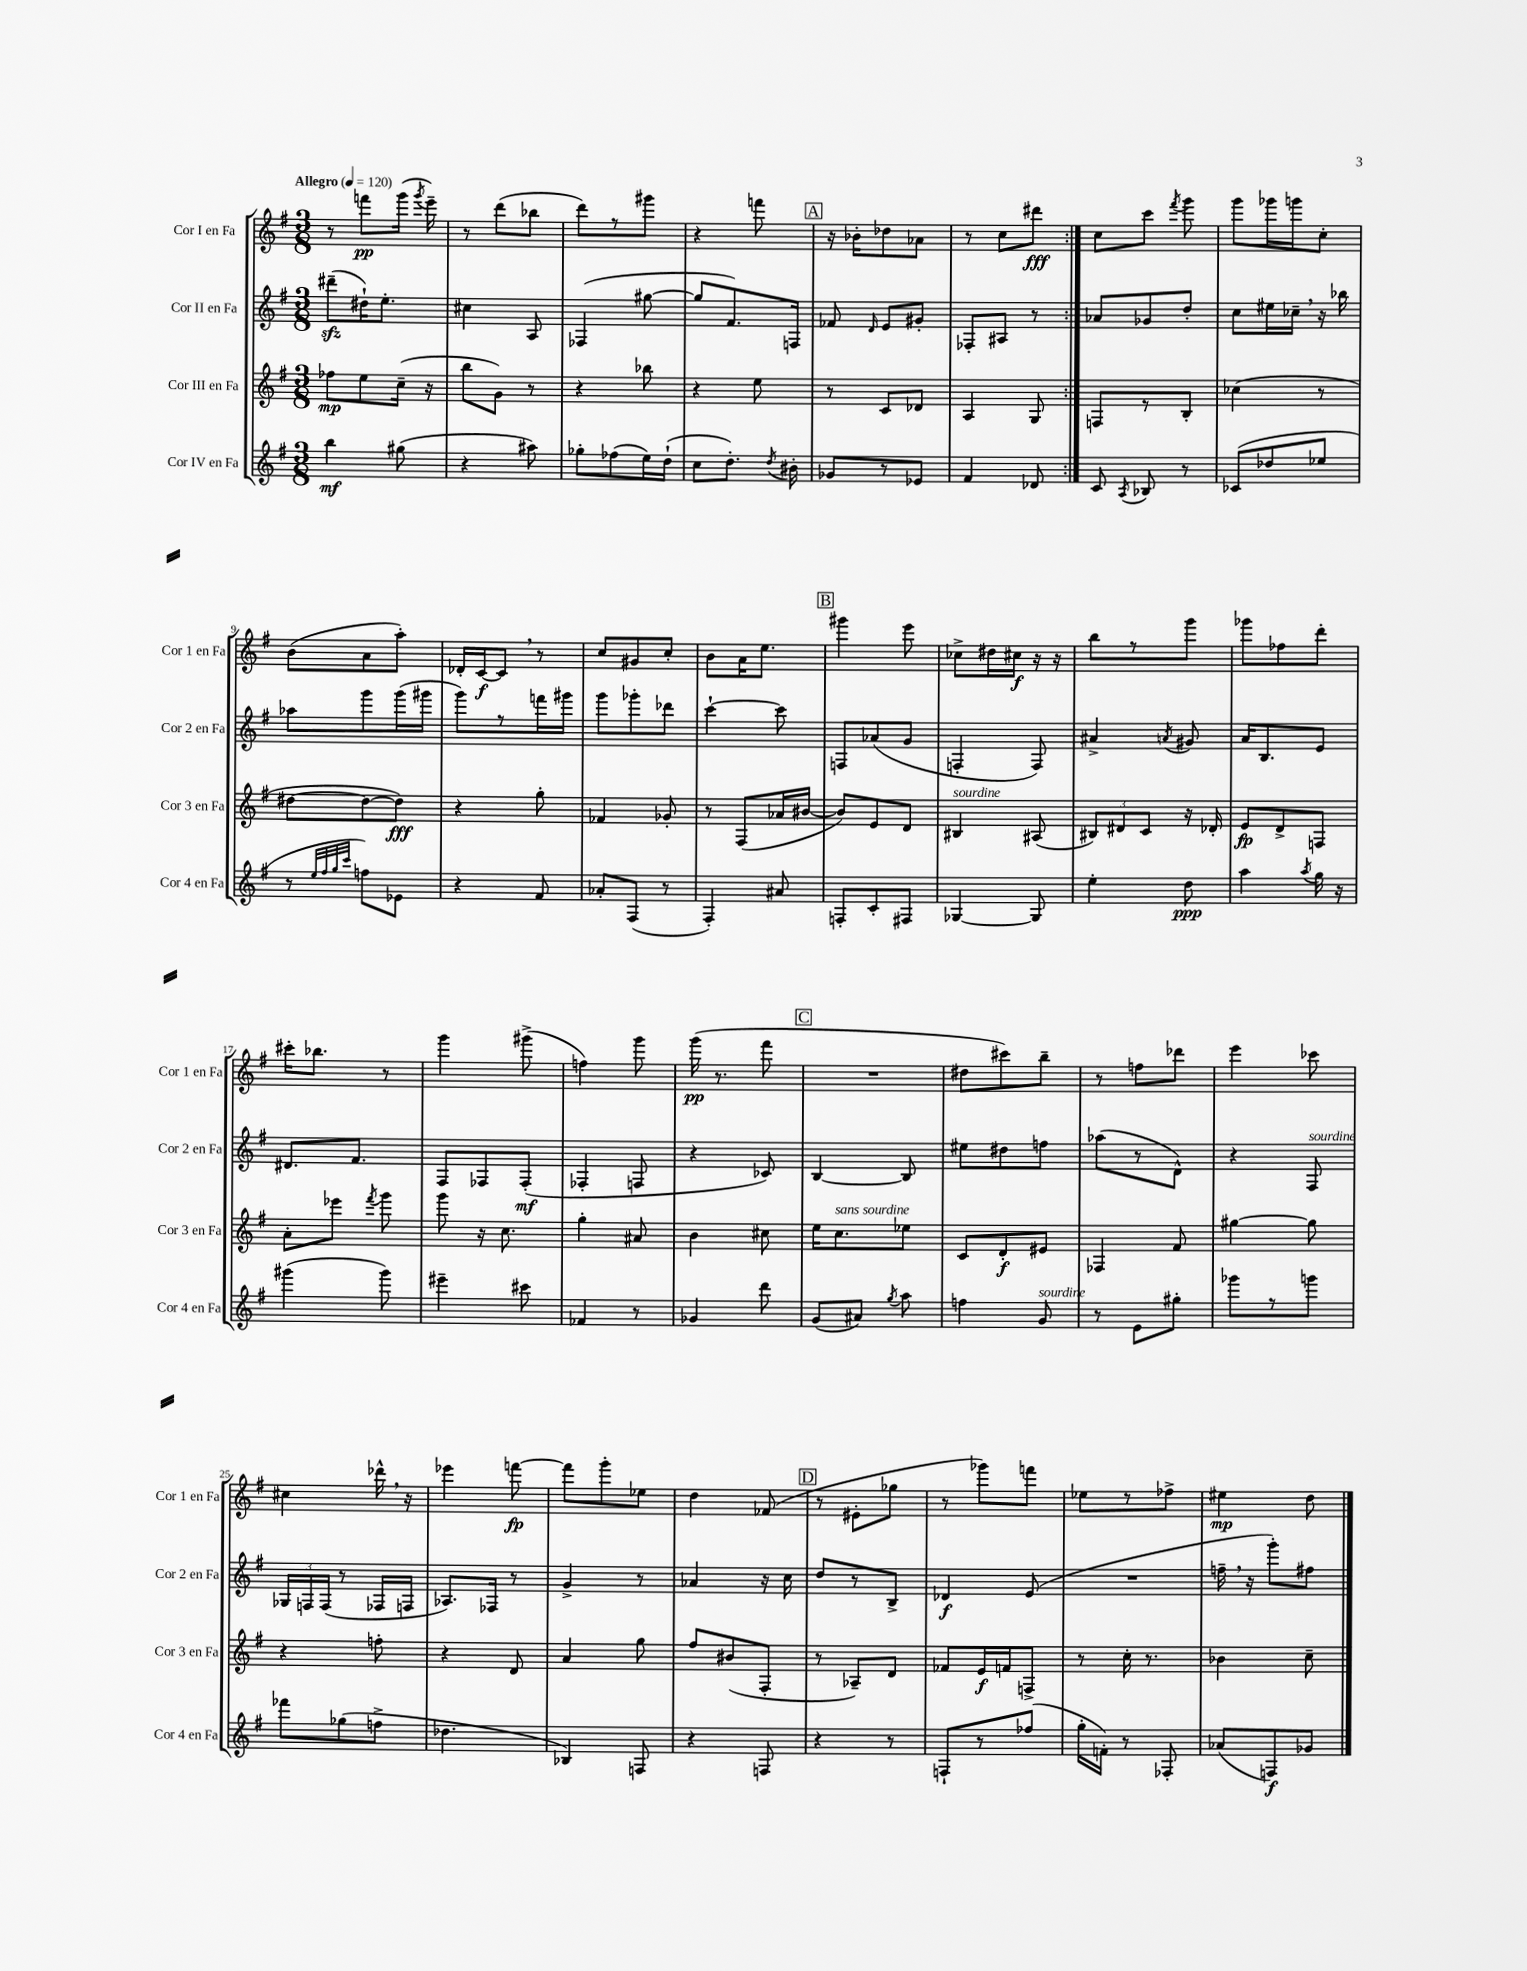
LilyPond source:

<<
\new StaffGroup <<
\new Staff = "s0" \with { instrumentName = "Cor I en Fa" shortInstrumentName = "Cor 1 en Fa" } {
    \clef treble \key g \major \numericTimeSignature \time 3/8 \tempo "Allegro" 4 = 120
    \autoBeamOff \repeat volta 2 { r8 f'''8[\pp g'''16]( \acciaccatura { g'''8 } e'''16--) |
    r8 d'''8[( bes''8] |
    d'''8[) r8 gis'''8] |
    r4 f'''8 |
    \mark \markup { \box "A" } r16 bes'16[-. des''8 aes'8] |
    r8 c''8[ dis'''8]\fff | }
    c''8[ c'''8] \acciaccatura { fis'''8 } g'''8 |
    g'''8[ ges'''16 g'''16 c''8]-. |
    b'8[( a'8 a''8]-.) |
    des'16[-. c'16~\f c'8] \breathe r8 |
    c''8[ gis'8 c''8]-. |
    b'8[ a'16 e''8.] |
    \mark \markup { \box "B" } gis'''4 e'''8 |
    ces''8[-> dis''16 cis''16]\f r16 r16 |
    b''8[ r8 g'''8] |
    ges'''8[ fes''8 d'''8]-. |
    cis'''16[-. bes''8.] r8 |
    g'''4 gis'''8->( |
    f''4) g'''8 |
    g'''16\pp( r8. fis'''8 |
    \mark \markup { \box "C" } R4. |
    dis''8[ cis'''8) b''8]-- |
    r8 f''8[ des'''8] |
    e'''4 ces'''8 |
    cis''4 des'''16-^ \breathe r16 |
    ees'''4 f'''8~\fp |
    f'''8[ g'''8-. ees''8] |
    d''4 fes'8( |
    \mark \markup { \box "D" } r8 eis'8[-. ges''8] |
    r8 ges'''8[) f'''8] |
    ees''8[ r8 fes''8]-> |
    eis''4\mp d''8 \bar "|." |
}
\new Staff = "s1" \with { instrumentName = "Cor II en Fa" shortInstrumentName = "Cor 2 en Fa" } {
    \clef treble \key g \major \numericTimeSignature \time 3/8
    \autoBeamOff \repeat volta 2 { dis'''8[--\sfz( dis''16-!) e''8.]-. |
    cis''4 a8 |
    fes4( gis''8~ |
    gis''8[ fis'8.) f16] |
    \mark \markup { \box "A" } fes'8 \grace { d'16 } e'8[ gis'8]-. |
    fes8[-. ais8] r8 | }
    aes'8[ ges'8 d''8]-. |
    c''8[ eis''16 ces''16]-- \breathe r16 bes''16 |
    aes''8[ g'''8 g'''16( gis'''16] |
    g'''8[) r8 f'''16 gis'''16] |
    g'''8[ ges'''8-. des'''8] |
    c'''4~-! c'''8 |
    \mark \markup { \box "B" } f8[ aes'8( g'8] |
    f4-. f8) |
    ais'4-> \acciaccatura { a'8 } gis'8 |
    a'16[ b8. e'8] |
    dis'8.[ fis'8.] |
    fis8[ fes8 fes8]-.\mf( |
    fes4-. f8 |
    r4 ces'8) |
    \mark \markup { \box "C" } b4~ b8 |
    eis''8[ dis''8 f''8] |
    aes''8[( r8 d'8]-^) |
    r4 fis8^\markup { \italic "sourdine" } |
    \tuplet 3/2 { ges16[ f16 f16]( } r8 fes16[ f16] |
    aes8.[) fes16] r8 |
    g'4-> r8 |
    aes'4 r16 c''16 |
    \mark \markup { \box "D" } d''8[ r8 b8]-> |
    des'4\f e'8( |
    R4. |
    f''16-- \breathe r16 g'''8[-.) fis''8] \bar "|." |
}
\new Staff = "s2" \with { instrumentName = "Cor III en Fa" shortInstrumentName = "Cor 3 en Fa" } {
    \clef treble \key g \major \numericTimeSignature \time 3/8
    \autoBeamOff \repeat volta 2 { fes''8[\mp e''8 c''16]--( r16 |
    b''8[ g'8]) r8 |
    r4 bes''8 |
    r4 e''8 |
    \mark \markup { \box "A" } r8 c'8[ des'8] |
    a4 g8 | }
    f8[ r8 b8]-. |
    ces''4( r8 |
    dis''8[~ dis''8~ dis''8]\fff) |
    r4 g''8-. |
    fes'4 ges'8-. |
    r8 fis8[( aes'16 bis'16]~ |
    \mark \markup { \box "B" } bis'8[) e'8 d'8] |
    bis4^\markup { \italic "sourdine" } ais8( |
    \tuplet 3/2 { bis8[) dis'8 c'8] } r16 des'16-. |
    e'8[\fp d'8-> f8] |
    a'8[-. ees'''8] \acciaccatura { fis'''8 } g'''8 |
    g'''8 r16 c''8. |
    g''4-. ais'8 |
    b'4 cis''8 |
    \mark \markup { \box "C" } e''16[ c''8.^\markup { \italic "sans sourdine" } ees''8] |
    c'8[ d'8-.\f eis'8] |
    fes4 fis'8 |
    gis''4~ gis''8 |
    r4 f''8-. |
    r4 d'8 |
    a'4 g''8 |
    fis''8[ bis'8( fis8]-. |
    \mark \markup { \box "D" } r8 aes8[--) d'8] |
    fes'8[ e'16\f f'16 f8]-> |
    r8 c''16-. r8. |
    bes'4 c''8-- \bar "|." |
}
\new Staff = "s3" \with { instrumentName = "Cor IV en Fa" shortInstrumentName = "Cor 4 en Fa" } {
    \clef treble \key g \major \numericTimeSignature \time 3/8
    \autoBeamOff \repeat volta 2 { b''4\mf gis''8( |
    r4 ais''8) |
    ges''8[-. fes''8( e''16) d''16]-!( |
    c''8[ d''8.]-.) \acciaccatura { d''8 } bis'16-. |
    \mark \markup { \box "A" } ges'8[ r8 ees'8] |
    fis'4 des'8 | }
    c'8 \acciaccatura { a8 } bes8 r8 |
    ces'8[( des''8 ees''8] |
    r8 \grace { e''32[ fis''32 g''32 c'''32] } f''8[) ees'8] |
    r4 fis'8 |
    aes'8[-. fis8]( r8 |
    fis4-.) ais'8 |
    \mark \markup { \box "B" } f8[-. c'8-. fis8] |
    ges4~ ges8 |
    e''4-. d''8\ppp |
    a''4 \acciaccatura { a''8 } g''16 r16 |
    gis'''4( gis'''8) |
    eis'''4-- cis'''8 |
    fes'4 r8 |
    ges'4 d'''8 |
    \mark \markup { \box "C" } g'8[( ais'8]) \acciaccatura { g''8 } a''8 |
    f''4 g'8^\markup { \italic "sourdine" } |
    r8 e'8[ gis''8]-. |
    ges'''8[ r8 g'''8] |
    fes'''8[ ges''8( f''8]-> |
    des''4. |
    bes4) f8 |
    r4 f8 |
    \mark \markup { \box "D" } r4 r8 |
    f8[-! r8 fes''8]( |
    g''16[-. f'16]-.) r8 fes8-. |
    aes'8[( f8\f) ges'8] \bar "|." |
}
>>
>>
